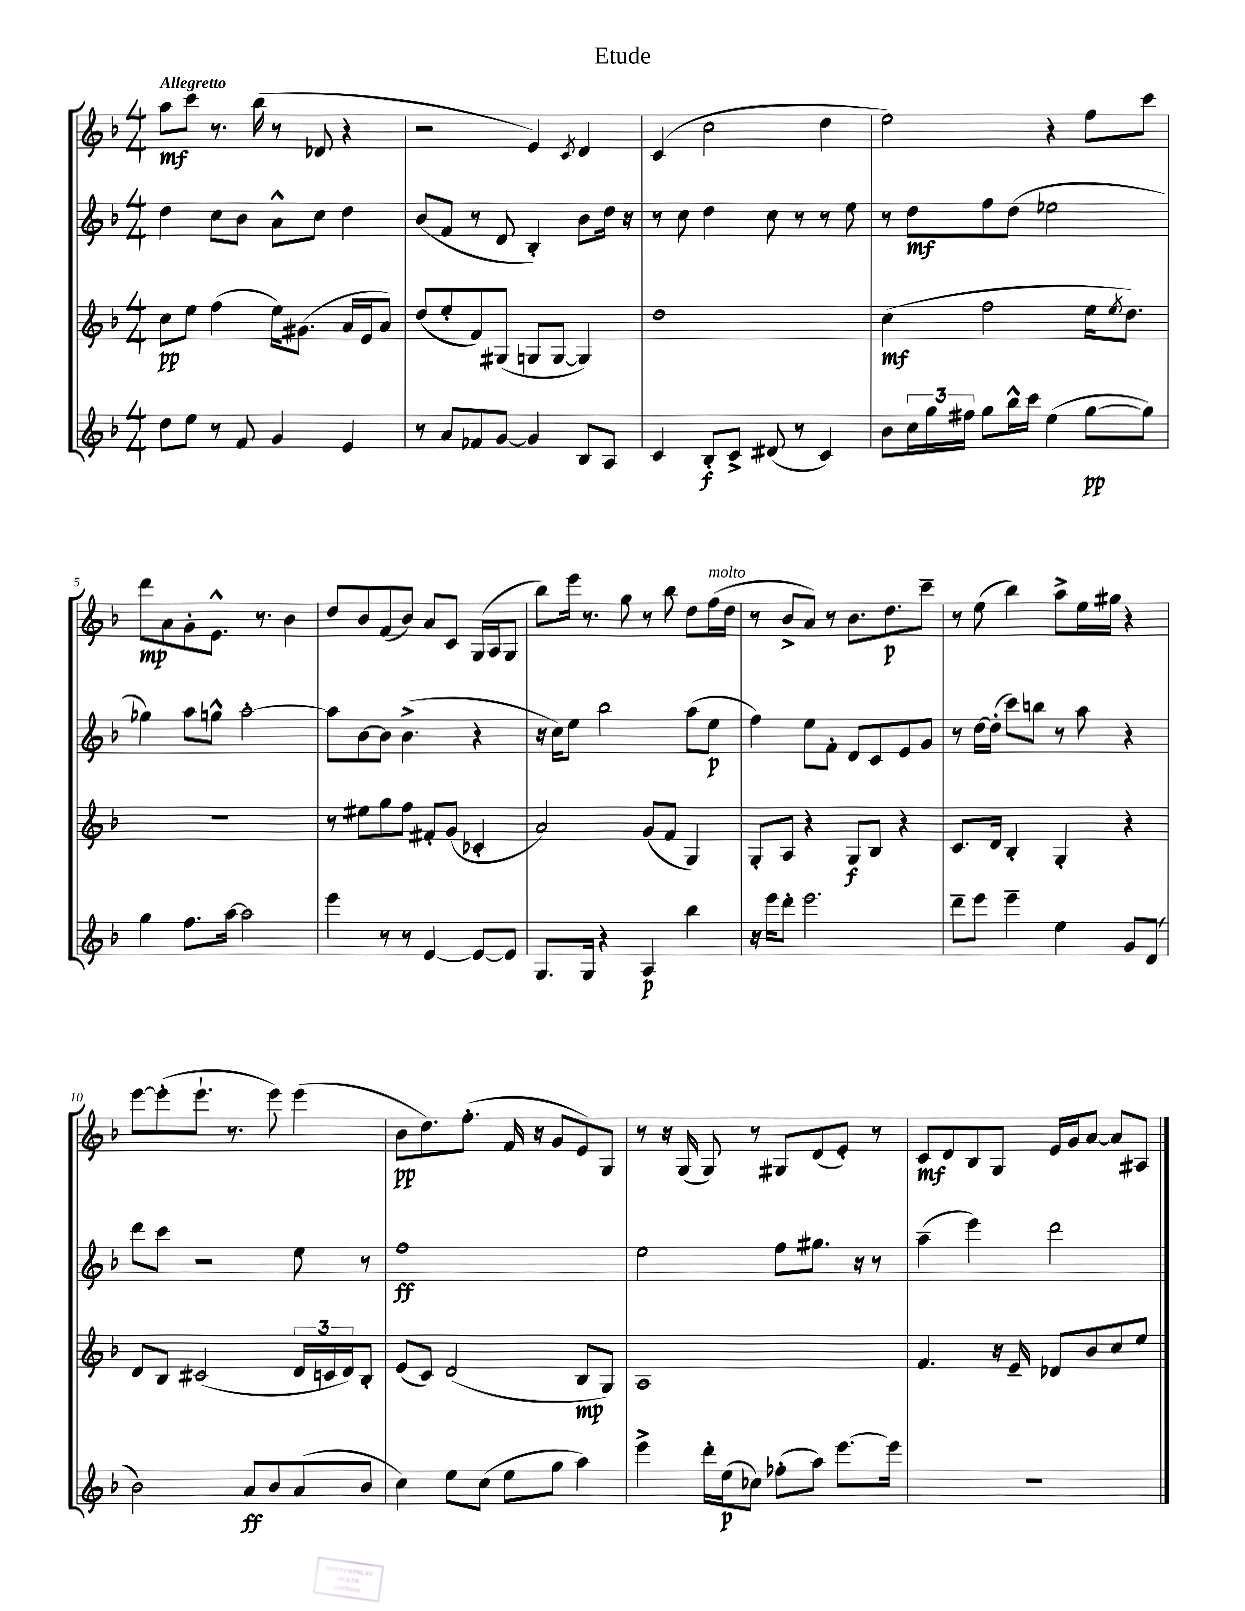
\header { title = "Etude" }
<<
\new StaffGroup <<
\new Staff = "s0" {
    \clef treble \key f \major \numericTimeSignature \time 4/4 \tempo "Allegretto"
    a''8\mf c'''8 r8. bes''16( r8 des'8 r4 |
    r2 e'4) \acciaccatura { c'8 } d'4 |
    c'4( c''2 d''4 |
    e''2) r4 f''8 c'''8 |
    d'''8\mp a'8 g'8-. e'8.-^ r8. bes'4 |
    d''8 bes'8 f'8( bes'8) a'8 c'8 g16( a16 g8 |
    bes''8) e'''16 r8. g''8 r8 bes''8 d''8 f''16^\markup { \italic "molto" }( d''16 |
    r8 bes'8-> a'8) r8 bes'8. d''8.\p c'''8-- |
    r8 e''8( bes''4) a''8-> e''16 gis''16 r4 |
    e'''8~ e'''8-.( e'''8.-! r8. e'''8) e'''4( |
    bes'8\pp d''8.) f''8.-.( f'16 r16 g'8 e'8) g8 |
    r8 r16 g16( g8) r8 gis8 d'8( e'8-.) r8 |
    c'8\mf d'8 bes8 g8 e'16 g'16 a'8~ a'8 ais8 \bar "|." |
}
\new Staff = "s1" {
    \clef treble \key f \major \numericTimeSignature \time 4/4
    d''4 c''8 bes'8 a'8-^ c''8 d''4 |
    bes'8( f'8 r8 d'8 bes4-.) bes'8 d''16 r16 |
    r8 c''8 d''4 c''8 r8 r8 e''8 |
    r8 d''8\mf f''8 d''8( ees''2 |
    ges''4) a''8 g''8-^ a''2~-. |
    a''8 bes'8~ bes'8 bes'4.->( r4 |
    r16 c''16) e''8 bes''2 a''8( e''8\p |
    f''4) e''8 f'8-. d'8 c'8 e'8 g'8 |
    r8 d''16~ d''16-.( c'''8) b''8 r8 a''8 r4 |
    d'''8 c'''8 r2 e''8 r8 |
    f''1\ff |
    e''2 f''8 gis''8. r16 r8 |
    a''4--( e'''4) d'''2 \bar "|." |
}
\new Staff = "s2" {
    \clef treble \key f \major \numericTimeSignature \time 4/4
    c''8\pp e''8 f''4( e''16) gis'8.( a'16 e'16 a'8) |
    d''8( e''8-. f'8) gis8( g8 g8~ g4) |
    d''1 |
    c''4\mf( f''2 e''16 \acciaccatura { e''8 } d''8.) |
    r1 |
    r8 eis''8 g''8 f''8 fis'8-. g'8( ces'4-. |
    a'2) g'8( f'8 g4) |
    g8-. a8 r4 g8\f bes8 r4 |
    c'8. d'16 bes4-. g4-. r4 |
    d'8 bes8 cis'2( \tuplet 3/2 { d'16 c'16 d'16) } bes8-. |
    e'8( c'8) d'2( bes8\mp g8) |
    a1 |
    f'4. r16 e'16-- des'8 bes'8 c''8 e''8 \bar "|." |
}
\new Staff = "s3" {
    \clef treble \key f \major \numericTimeSignature \time 4/4
    d''8 e''8 r8 f'8 g'4 e'4 |
    r8 a'8 fes'8 g'8~ g'4 bes8 a8 |
    c'4 bes8-.\f c'8-> dis'8( r8 c'4) |
    bes'8 \tuplet 3/2 { c''16 g''16 fis''16 } g''8 bes''16-^ c'''16 e''4( g''8~\pp g''8) |
    g''4 f''8. a''16~ a''2 |
    e'''4 r8 r8 e'4~ e'8~ e'8 |
    g8. g16 r4 a4\p bes''4 |
    r16 e'''16 d'''8-. e'''2. |
    d'''8-- e'''8 e'''4-- e''4 g'8 d'8( |
    bes'2) a'8\ff bes'8 a'8( bes'8 |
    c''4) e''8 c''8( e''8 g''8 a''4) |
    e'''4-> d'''16-. e''16\p( ces''8) fes''8-.( a''8) e'''8.~ e'''16 |
    R1 \bar "|." |
}
>>
>>
